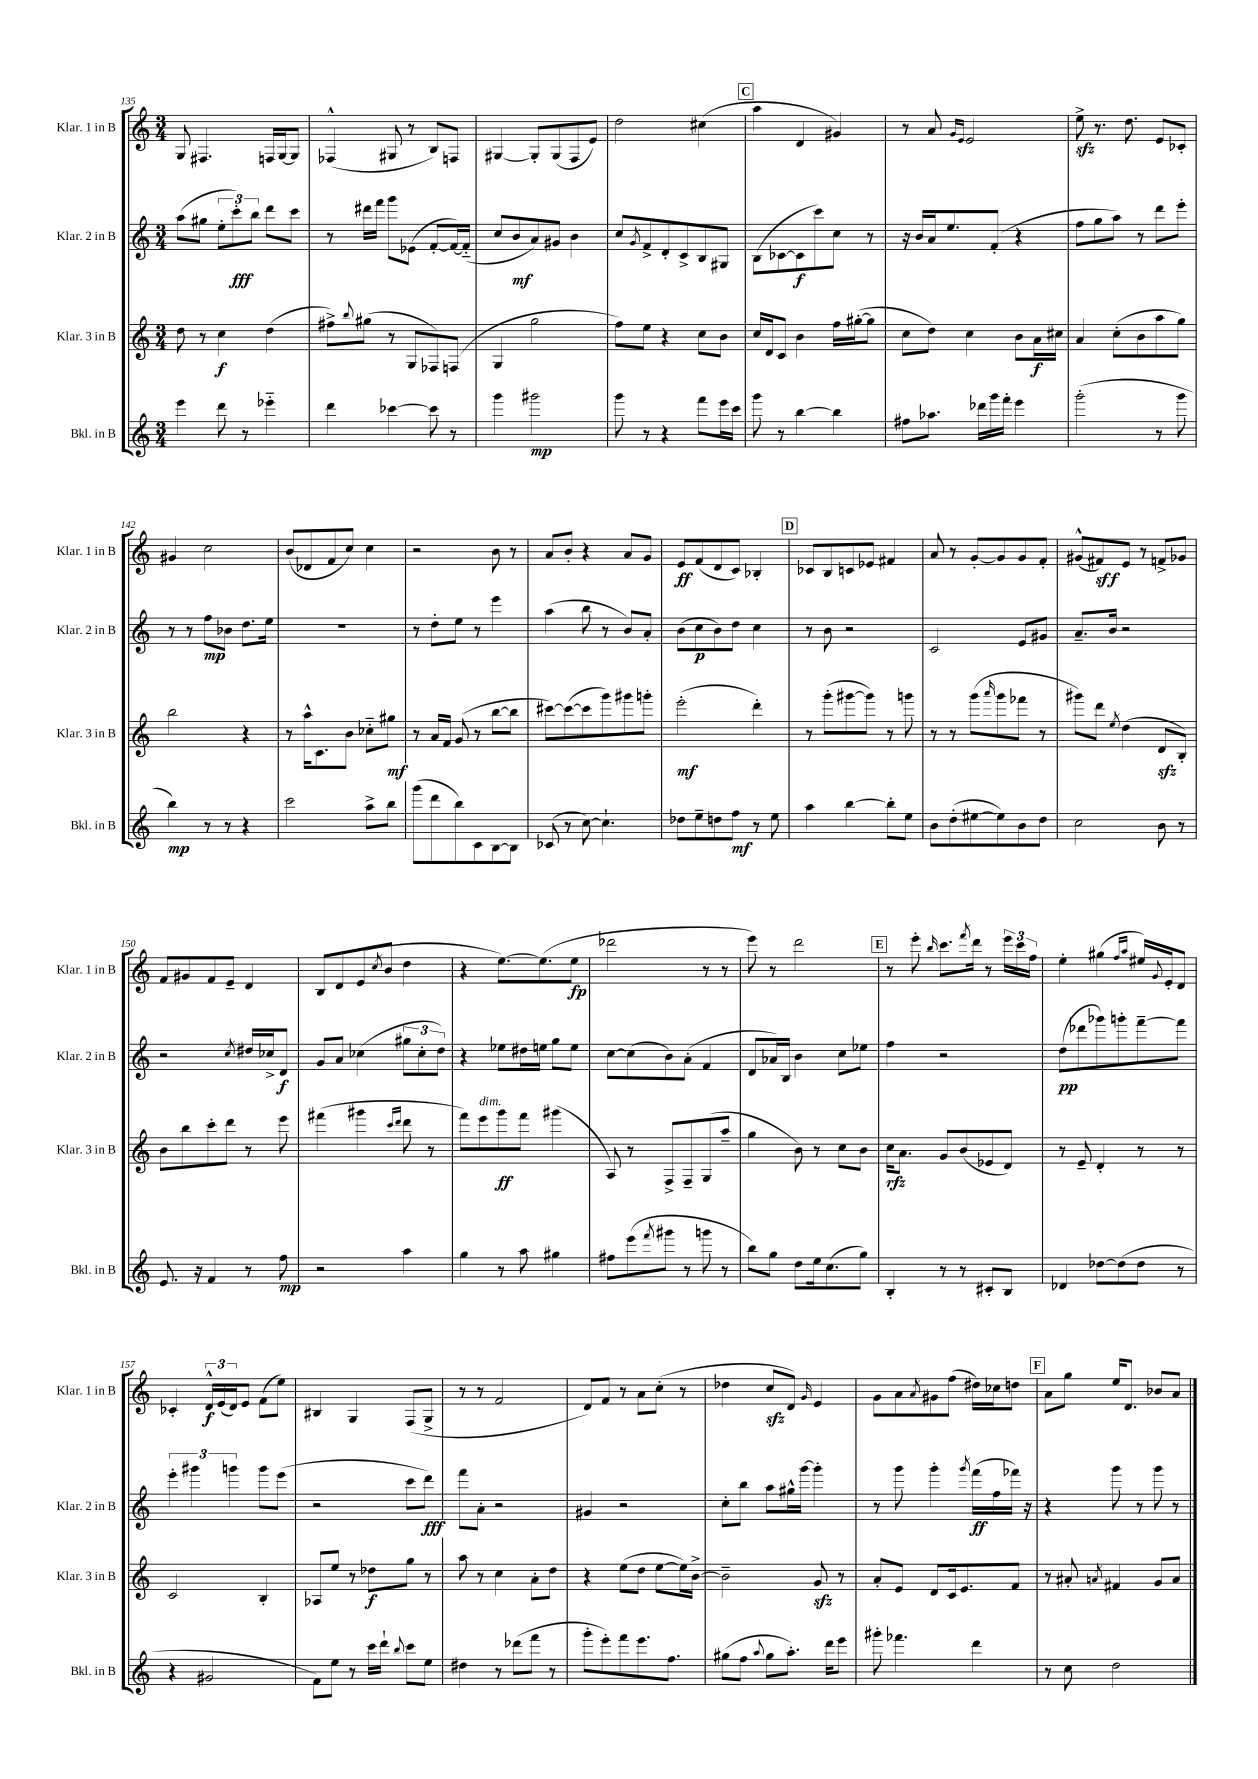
<<
\new StaffGroup <<
\new Staff = "s0" \with { instrumentName = "Klar. 1 in B" shortInstrumentName = "Klar. 1 in B" } {
    \clef treble \key c \major \numericTimeSignature \time 3/4
    g8 fis4. f16 g16~ g8 |
    fes4-^( gis8 r8 b8) f8 |
    gis4~ gis8-. gis8( f8 e'8) |
    d''2 cis''4( |
    \mark \markup { \box "C" } a''4 d'4 gis'4) |
    r8 a'8 \grace { g'16 e'16 } e'2 |
    e''8->\sfz r8. d''8. e'8 ces'8-. |
    gis'4 c''2 |
    b'8( des'8 f'8 c''8) c''4 |
    r2 b'8 r8 |
    a'8 b'8-. r4 a'8 g'8 |
    e'8\ff f'8( d'8 c'8) bes4-. |
    \mark \markup { \box "D" } ces'8 b8 c'8 ees'8 fis'4 |
    a'8 r8 g'8~-. g'8 g'8 f'8-. |
    gis'8-^( fis'8\sff) e'8 r8 f'8-> ges'8 |
    f'8 gis'8 f'8 e'8-- d'4 |
    b8 d'8 e'8( \acciaccatura { c''8 } b'8 d''4 |
    r4 e''8.~) e''8.( e''8\fp |
    des'''2 r8 r8 |
    e'''8) r8 d'''2 |
    \mark \markup { \box "E" } r8 e'''8-. \grace { b''16 } c'''8. \acciaccatura { f'''8 } d'''16 r8 \tuplet 3/2 { e'''16 c'''16 f''16 } |
    e''4-. gis''4( \grace { f''16 a''16 } eis''16) \appoggiatura { g'8 } e'16-. d'8 |
    ces'4-. \tuplet 3/2 { d'16-^\f e'16( d'16) } e'8 f'8( e''8) |
    bis4 g4 f8( g8-> |
    r8 r8 f'2 |
    d'8) f'8 r8 a'8 c''8-.( r8 |
    des''4 c''8\sfz d'8) \grace { g'16 } e'4 |
    g'8 a'8 \acciaccatura { a'8 } gis'8 f''8( dis''16) ces''16 d''8 |
    \mark \markup { \box "F" } a'8 g''8 e''16 d'8. bes'8 a'8 \bar "|." |
}
\new Staff = "s1" \with { instrumentName = "Klar. 2 in B" shortInstrumentName = "Klar. 2 in B" } {
    \clef treble \key c \major \numericTimeSignature \time 3/4
    a''8( gis''8 \tuplet 3/2 { e''8-. c'''8-.\fff) b''8 } d'''8 c'''8 |
    r8 dis'''16 f'''16 g'''8 ees'8( f'8~-. f'16~) f'16-_( |
    c''8 b'8\mf a'8) gis'8 b'4 |
    c''8 \acciaccatura { g'8 } f'8-> d'8-. c'8-> b8 gis8 |
    \mark \markup { \box "C" } b8( ces'8~ ces'8\f c'''8) c''8 r8 |
    r16 b'16 a'16 e''8. f'8-.( r4 |
    f''8 g''8 a''8) r8 d'''8 e'''8-. |
    r8 r8 f''8\mp bes'8 d''8. e''16 |
    R2. |
    r8 d''8-. e''8 r8 e'''4 |
    a''4( b''8 r8 b'8) a'8-. |
    b'8( c''8\p b'8) d''8 c''4 |
    \mark \markup { \box "D" } r8 b'8 r2 |
    c'2 e'8 gis'8 |
    a'8.-- b'16 r2 |
    r2 \acciaccatura { c''8 } dis''16 ces''16-> d'8\f |
    g'8 a'8 ces''4( \tuplet 3/2 { gis''8 ces''8-. d''8) } |
    r4 ees''8 dis''16 e''16 g''8 e''8 |
    c''8~ c''8( b'8) a'8-.( f'4 |
    d'8 aes'16) b16 b'4 c''8 ees''8 |
    \mark \markup { \box "E" } f''4 r2 |
    d''8\pp( des'''8 ges'''8) g'''8-. f'''8~-- f'''8 |
    \tuplet 3/2 { e'''4-. gis'''4 g'''4 } g'''8 e'''8( |
    r2 c'''8 d'''8\fff) |
    f'''8 a'8-. r2 |
    gis'4 r2 |
    c''8-. b''8 a''8 gis''16-^ g'''16~ g'''4-. |
    r8 g'''8 g'''4-. \acciaccatura { g'''8 } f'''16\ff( f''16 fes'''16) r16 |
    \mark \markup { \box "F" } r4 g'''8 r8 g'''8 r8 \bar "|." |
}
\new Staff = "s2" \with { instrumentName = "Klar. 3 in B" shortInstrumentName = "Klar. 3 in B" } {
    \clef treble \key c \major \numericTimeSignature \time 3/4
    d''8 r8 c''4\f d''4( |
    fis''8->) \appoggiatura { b''8 } gis''8( r8 g8 fes8) f8( |
    g4 g''2 |
    f''8) e''8 r4 c''8 b'8 |
    \mark \markup { \box "C" } c''16 d'16 c'8 b'4 f''16 gis''16~-.( gis''8 |
    c''8 d''8) c''4 b'8 a'16\f cis''16 |
    a'4 c''8-.( b'8 a''8 g''8) |
    b''2 r4 |
    r8 a''16-^ c'8. b'8 ces''8-_ gis''8\mf |
    r8 a'16 f'16 g'8( r8 b''8~ b''8 |
    cis'''8~) cis'''8~( cis'''8 g'''8) gis'''8 g'''8-. |
    e'''2-.\mf( d'''4-.) |
    \mark \markup { \box "D" } r8 g'''8-.( gis'''8~ gis'''8) r8 g'''8 |
    r8 r8 g'''8( \grace { a'''16 } g'''8 fes'''8 r8 |
    gis'''8) d'''8 \acciaccatura { e''8 } d''4( d'8\sfz b8-.) |
    b'8 b''8 c'''8-. d'''8 r8 e'''8 |
    fis'''4( gis'''4 \grace { c'''16 d'''16 } d'''8 r8 |
    f'''8) e'''8^\markup { \italic "dim." } g'''8\ff f'''8 gis'''4( |
    a8) r8 f8-> f8-- g8( a''8-- |
    g''4 b'8) r8 c''8 b'8 |
    \mark \markup { \box "E" } c''16\rfz a'8. g'8 b'8( ees'8 d'8) |
    r8 e'8-- d'4-. r8 r8 |
    c'2 b4-. |
    aes8 e''8 r8 des''8\f g''8 r8 |
    a''8 r8 c''4 a'8-. d''8 |
    r4 e''8( d''8 e''8~ e''16) b'16~-> |
    b'2-- g'8\sfz r8 |
    a'8-. e'8 d'8 c'16 e'8. f'8 |
    \mark \markup { \box "F" } r8 ais'8-. \acciaccatura { a'8 } fis'4 g'8 a'8 \bar "|." |
}
\new Staff = "s3" \with { instrumentName = "Bkl. in B" shortInstrumentName = "Bkl. in B" } {
    \clef treble \key c \major \numericTimeSignature \time 3/4
    e'''4 d'''8 r8 ees'''4-_ |
    d'''4 ces'''4~ ces'''8 r8 |
    g'''4 gis'''2\mp |
    g'''8 r8 r4 f'''8 e'''16 c'''16 |
    \mark \markup { \box "C" } g'''8 r8 b''4~ b''4 |
    fis''8 aes''8. des'''16 g'''16 f'''16-. e'''4 |
    g'''2-.( r8 g'''8 |
    b''4\mp) r8 r8 r4 |
    c'''2 a''8-> b''8 |
    g'''8( d'''8 b''8) c'8 b8~ b8 |
    ces'8( r8 c''8~) c''4.-! |
    des''8 e''8-- d''8 f''8\mf r8 e''8 |
    \mark \markup { \box "D" } a''4 b''4~ b''8-. e''8 |
    b'8 d''8-.( eis''8~ eis''8) b'8 d''8 |
    c''2 b'8 r8 |
    e'8. r16 f'4 r8 f''8\mp |
    r2 a''4 |
    g''4 r8 a''8 gis''4 |
    fis''8 e'''8( \acciaccatura { f'''8 } gis'''8 r8 g'''8 r8 |
    b''8) g''8 d''8 e''16 c''8.( g''8) |
    \mark \markup { \box "E" } b4-. r8 r8 cis'8-. b8 |
    des'4 des''8~ des''8( des''8 r8 |
    r4 gis'2 |
    f'8) e''8 r8 c'''16 d'''16-! \appoggiatura { b''8 } c'''8 e''8 |
    dis''4 r8 des'''8( f'''8 r8 |
    g'''8-. e'''8-.) f'''8 e'''8. f''8. |
    gis''8( f''8 \appoggiatura { a''8 } gis''8 a''8.-.) d'''16 e'''8 |
    gis'''8-. fes'''4. d'''4 |
    \mark \markup { \box "F" } r8 c''8 d''2 \bar "|." |
}
>>
>>
\layout { \context { \Score currentBarNumber = #135 } }
